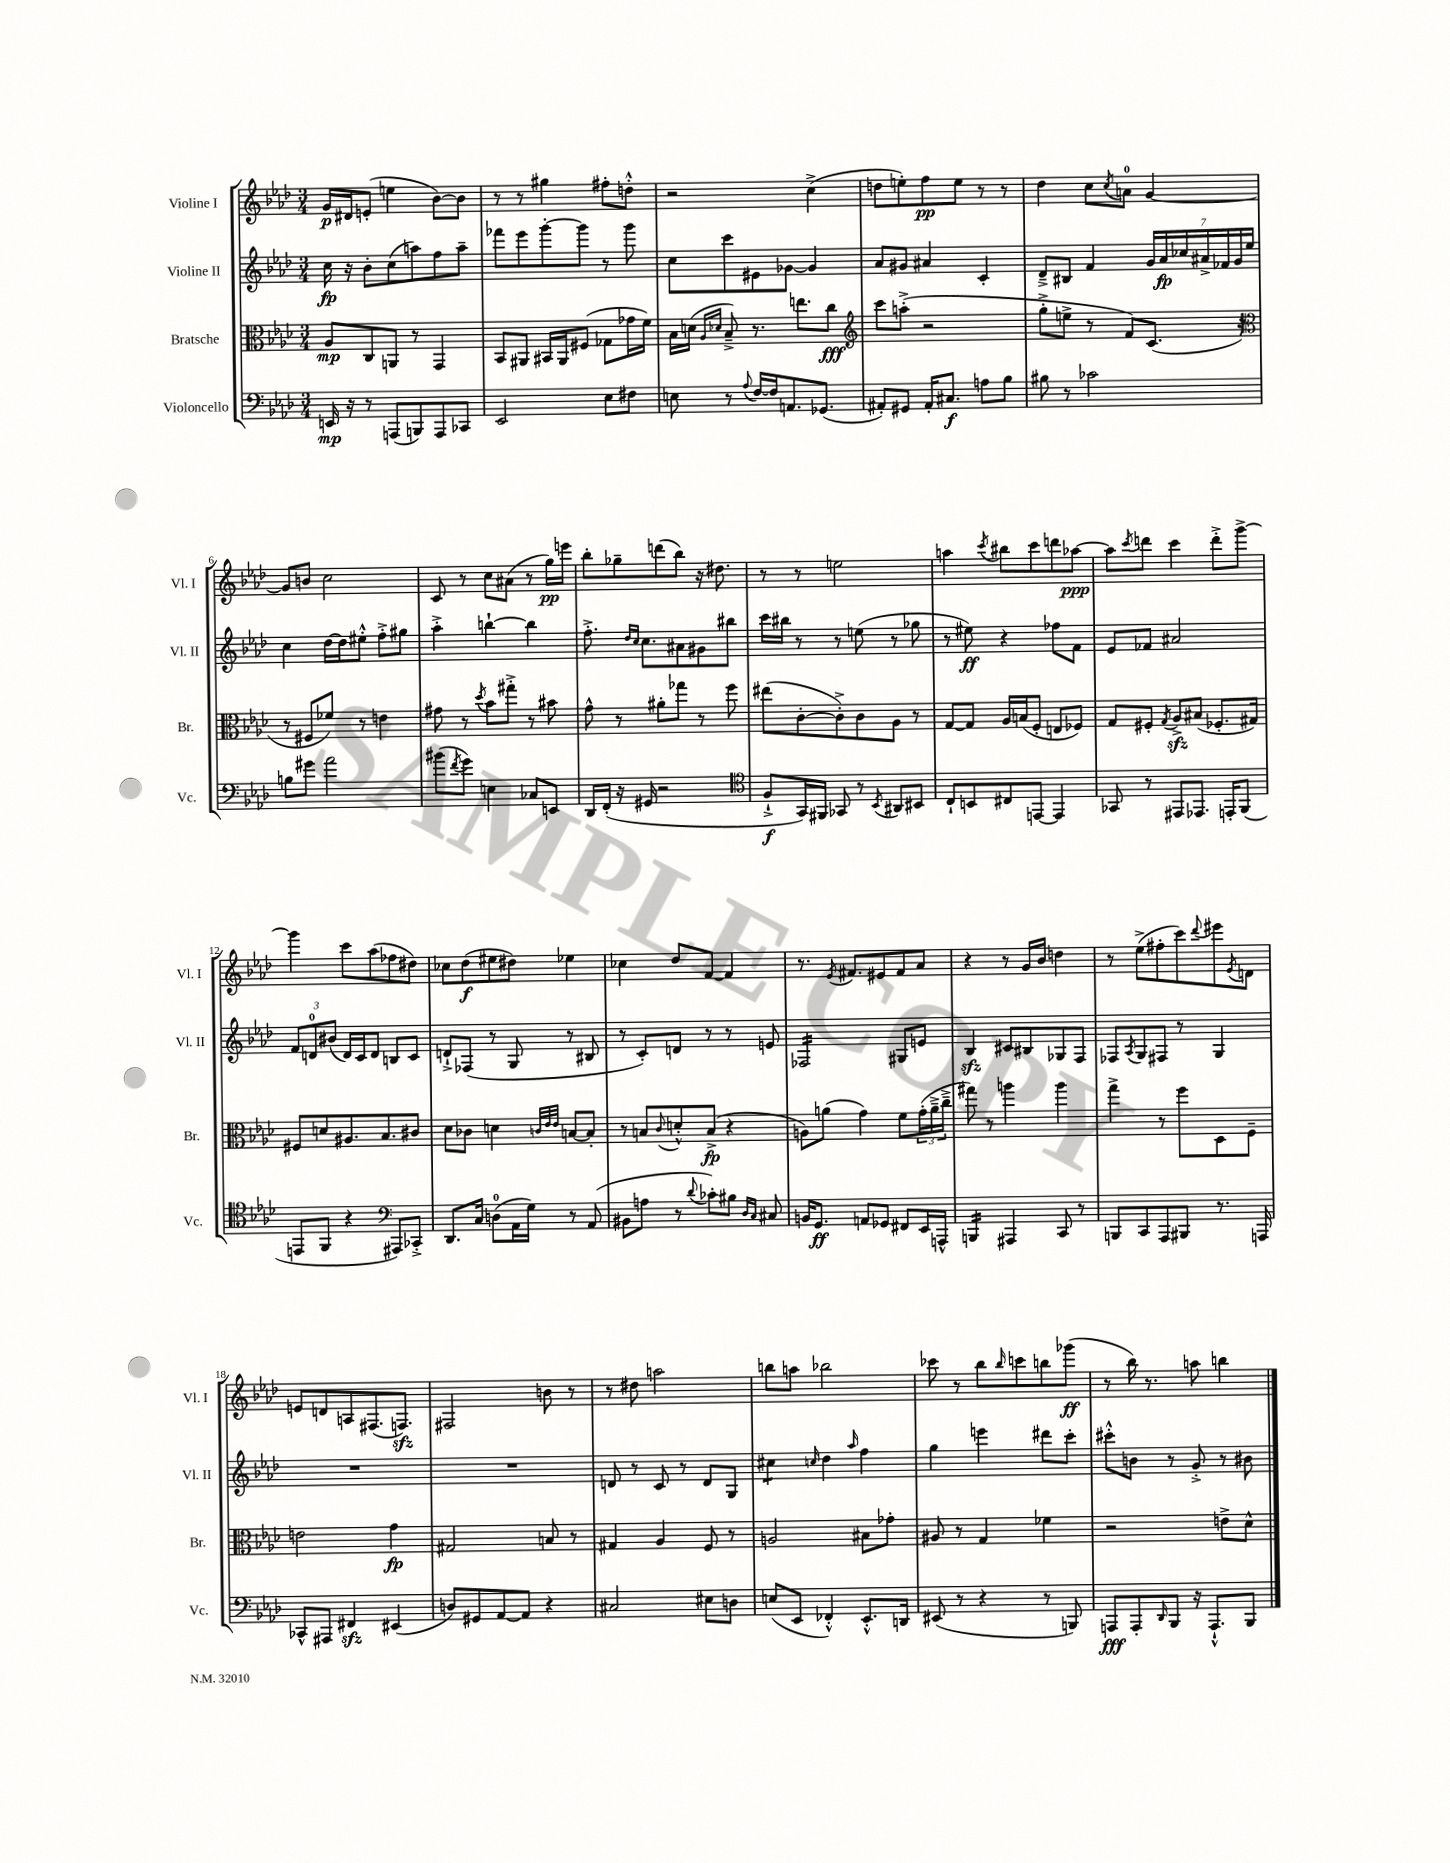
<<
\new StaffGroup <<
\new Staff = "s0" \with { instrumentName = "Violine I" shortInstrumentName = "Vl. I" } {
    \clef treble \key aes \major \numericTimeSignature \time 3/4
    g'16\p dis'16 e'8-.( e''4 bes'8~) bes'8 |
    r8 r8 gis''4 fis''8-. d''8-.-^ |
    r2 c''4->( |
    d''8 e''8-.) f''8\pp e''8 r8 r8 |
    des''4 c''8 \acciaccatura { c''8 } a'8-0 g'4~ |
    g'8 b'8 c''2 |
    c'8 r8 c''8 ais'8( r8 g''16\pp) e'''16 |
    bes''8-. ges''8-- d'''8( bes''8) r16 dis''8. |
    r8 r8 e''2 |
    a''4 \acciaccatura { c'''8 } bis''8 c'''8 d'''8 aes''8~\ppp |
    aes''8 \acciaccatura { c'''8 } d'''8 c'''4 d'''8-.-> g'''8~-> |
    g'''4 c'''8 aes''8( fes''8 dis''8) |
    ces''8 des''8\f( eis''8 dis''8) ees''4 |
    ces''4 des''8 f'8~ f'4 |
    r8. \acciaccatura { ees'8 } fis'8. eis'8 fis'8 aes'8 |
    r4 r8 g'16 bes'16 d''4 |
    r8 ees''8->( fis''8-. c'''8) \appoggiatura { des'''8 } eis'''8 \acciaccatura { ees'8 } d'8 |
    e'8 d'8 a8 fis8.( f8.\sfz) |
    fis2 b'8 r8 |
    r8 dis''8 a''2 |
    b''8 a''8 bes''2 |
    ces'''8 r8 bes''8 \grace { bes''16 } c'''8 b''8 ges'''8\ff( |
    r8 bes''16) r8. a''8 b''4 \bar "|." |
}
\new Staff = "s1" \with { instrumentName = "Violine II" shortInstrumentName = "Vl. II" } {
    \clef treble \key aes \major \numericTimeSignature \time 3/4
    c''16\fp r16 bes'8-. c''8( a''8) f''8 a''8-- |
    fes'''8 ees'''8 g'''8~-. g'''8 r8 g'''8 |
    c''8 c'''8 eis'8 ges'8~ ges'4 |
    aes'8 gis'8 ais'4 c'4-. |
    des'8---> bis8 f'4 \tuplet 7/4 { g'16 aes'16\fp ces''16 ais'16-> fes'16 g'16 ees''16 } |
    c''4 des''16~ des''16 eis''8-.-^ f''8-.-> gis''8 |
    aes''4-.-> b''4~-! b''4 |
    f''8.-.-> \grace { des''16 c''16 } c''8. ais'8 gis'8 bis''8 |
    c'''16 bis''16 r8 r8 e''8( r8 ges''8 |
    r8 eis''8\ff) r4 fes''8 f'8 |
    ees'8 fes'8 ais'2 |
    \tuplet 3/2 { f'8 d'8-0 bis'8( } d'16) c'16 d'8 b8 c'8 |
    d'8-!-> fes8( r8 g8 r8 bis8 |
    r8 c'8-.) d'8 r8 r8 e'8 |
    fes2:16 gis8 e'8 |
    bes4\sfz cis'8 bis8 ges8 f8 |
    fes8 \acciaccatura { aes8 } g8 fis8 r8 g4 |
    R2. |
    R2. |
    d'8 r8 c'8 r8 d'8 g8 |
    cis''4:8 \grace { c''16 } des''4 \grace { aes''16 } f''4 |
    g''4 e'''4 dis'''8 c'''8-. |
    cis'''8-.-^ b'8 r8 g'8-.-> r8 bis'8 \bar "|." |
}
\new Staff = "s2" \with { instrumentName = "Bratsche" shortInstrumentName = "Br." } {
    \clef alto \key aes \major \numericTimeSignature \time 3/4
    aes8\mp c8 a,8 r8 g,4 |
    bes,8 ais,8 bis,16 ais,16 fis8( ges8 ges'16 f'16) |
    bes16 d'16( \grace { aes16 des'16 } bes8--->) r8. e''8. c''8\fff |
    \clef treble c'''8 a''8-.->( r2 |
    g''8-.-> e''8-> r8 f'8) c'8.( r16 |
    \clef alto r8 fis8 fes'8) r8 e'4 |
    gis'8 r8 \acciaccatura { des''8 } bes'8 gis''8-.-> r8 bis'8 |
    g'8-^ r8 ais'8-. ges''8 r8 f''8 |
    eis''8( c'8~-. c'8-.->) c'8 aes8 r8 |
    g8~ g8 aes16 b16( f8-. e8 fes8) |
    g8 fis8-. \acciaccatura { g8 } aes8->\sfz bis8( fes8.-. gis16) |
    fis8 d'8 ais8. bes8. cis'8 |
    des'8 ces'8 d'4 \grace { c'32 ees'32 ees'32 } b8~ b8-. |
    r8 b8 \appoggiatura { c'8 } d'8-.-^ b8->\fp( r4 |
    a8) a'8( g'4) f'8 \tuplet 3/2 { g'16-.( a'16---> c''16---> } |
    gis''8) r8 a''4 a''4 |
    g''4-> r8 f''8 des8 f8-- |
    e'2 g'4\fp |
    gis2 b8 r8 |
    gis4 aes4 f8 r8 |
    a2 bis8 ges'8-. |
    ais8 r8 g4 fes'4 |
    r2 e'8-> des'8-^ \bar "|." |
}
\new Staff = "s3" \with { instrumentName = "Violoncello" shortInstrumentName = "Vc." } {
    \clef bass \key aes \major \numericTimeSignature \time 3/4
    e,16\mp r16 r8 a,,8( b,,8) a,,8 ces,8 |
    ees,2 ees8 fis8 |
    e8 r8 \appoggiatura { aes8 } f16~ f16 a,8. ges,8.( |
    ais,8-.) gis,8 ais,16-. cis8.\f a8 bes8 |
    bis8 r8 ces'2 |
    b8 gis'8 aes'2 |
    bis'8( \acciaccatura { f'8 } g'8) e4 ces8 e,8 |
    des,16 f,16-.( r16 gis,16 r2 |
    \clef tenor f8-!->\f g,16) fis,16 ges,8 r8 \acciaccatura { bes,8 } ais,8 bis,8 |
    c8-! b,8 cis8 e,8~ e,4 |
    ges,8 r8 eis,8 ees,8. e,16-. f,8( |
    e,8 f,8 r4 \clef bass ais,,8) ces,8-.-> |
    des,8. c16 d8-0( aes,16 g16) r8 aes,8( |
    bis,8 a8 r8 \appoggiatura { des'8 } ces'8-.) bis8 \grace { des16 c16 } cis8 |
    b,16 g,8.\ff a,8 ges,8 fis,8 ees,16 a,,16-^ |
    b,,4:16 ais,,4 c,8 r8 |
    b,,8 c,8 aes,,8 bis,,8 r8. a,,16 |
    ces,8-^ ais,,8 fis,4\sfz eis,4( |
    d8) gis,8 aes,8~ aes,8 r4 |
    cis2 eis8 d8 |
    e8( ees,8 fes,4-.-^) ees,8.-.-^ d,16 |
    eis,8( r8 r4 r8 b,,8) |
    a,,8\fff a,,8-. \grace { des,16 } bes,,8 r16 a,,8.-!-^ bes,,8 \bar "|." |
}
>>
>>
